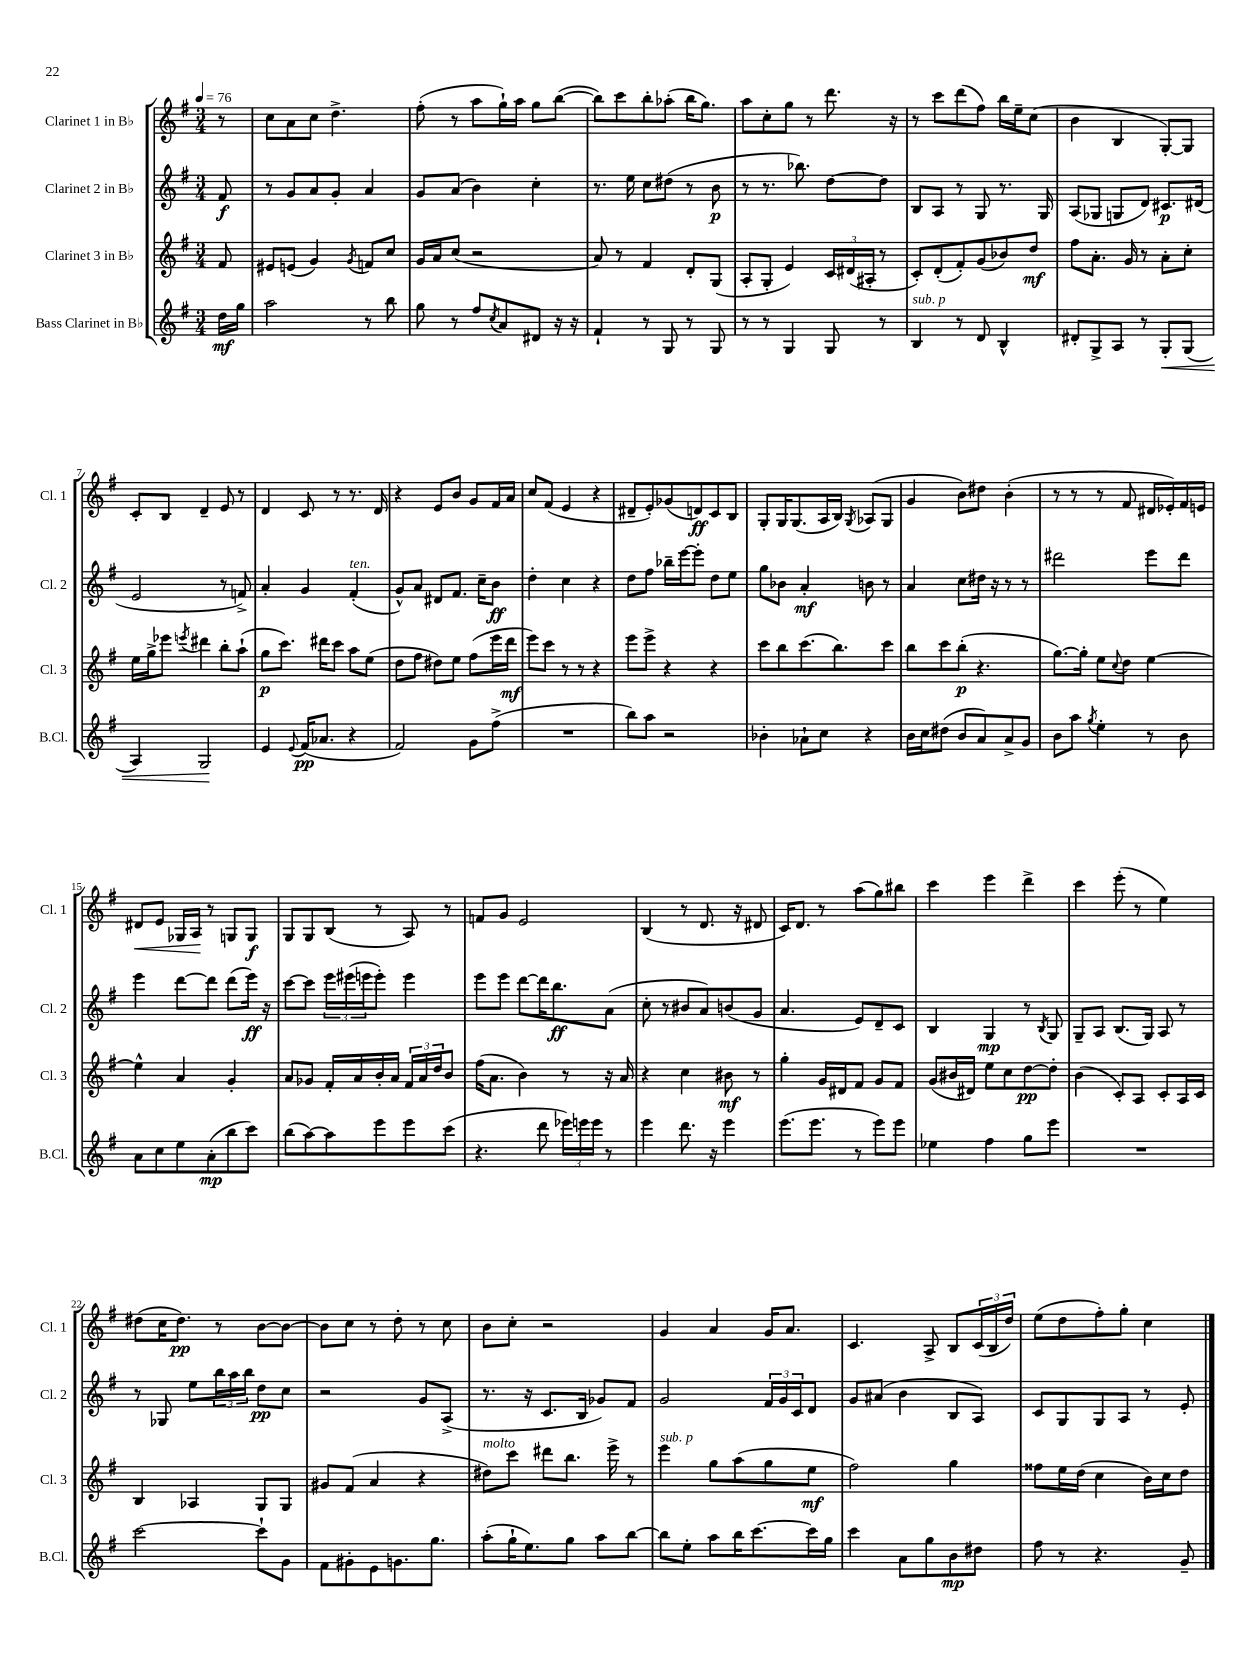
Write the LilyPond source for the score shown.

<<
\new StaffGroup <<
\new Staff = "s0" \with { instrumentName = "Clarinet 1 in Bb" shortInstrumentName = "Cl. 1" } {
    \clef treble \key g \major \numericTimeSignature \time 3/4 \partial 8 \tempo 4 = 76
    r8 |
    c''8 a'8 c''8 d''4.-> |
    fis''8-.( r8 a''8 g''16-!) a''16 g''8 b''8~( |
    b''8) c'''8 b''8-. aes''8-.( b''16 g''8.) |
    a''8 c''8-. g''8 r8 d'''8. r16 |
    r8 c'''8 d'''8( fis''8) b''16 e''16-- c''8( |
    b'4 b4 g8~-.) g8 |
    c'8-. b8 d'4-- e'8 r8 |
    d'4 c'8 r8 r8. d'16 |
    r4 e'8 b'8 g'8 fis'16 a'16 |
    c''8 fis'8( e'4 r4 |
    dis'8-- e'8-.) ges'8( d'8\ff) c'8 b8 |
    g8-. g16 g8.( a16 b16) \acciaccatura { g8 } aes8( g8 |
    g'4 b'8) dis''8 b'4-.( |
    r8 r8 r8 fis'8 dis'16 ees'16-.) fis'16 e'16 |
    dis'8\< e'8 ges16 a16\! r8 g8 g8\f |
    g8 g8 b8( r8 a8) r8 |
    f'8 g'8 e'2 |
    b4( r8 d'8. r16 dis'8 |
    c'16) d'8. r8 a''8( g''8) bis''8 |
    c'''4 e'''4 d'''4-> |
    c'''4 e'''8-.( r8 e''4) |
    dis''8( c''16 dis''8.\pp) r8 b'8~ b'8~ |
    b'8 c''8 r8 d''8-. r8 c''8 |
    b'8 c''8-. r2 |
    g'4 a'4 g'16 a'8. |
    c'4. a8-> b8 \tuplet 3/2 { c'16( b16 d''16) } |
    e''8( d''8 fis''8-.) g''8-. c''4 \bar "|." |
}
\new Staff = "s1" \with { instrumentName = "Clarinet 2 in Bb" shortInstrumentName = "Cl. 2" } {
    \clef treble \key g \major \numericTimeSignature \time 3/4 \partial 8
    fis'8\f |
    r8 g'8 a'8 g'8-. a'4 |
    g'8 a'8( b'4) c''4-. |
    r8. e''16 c''8 dis''8( r8 b'8\p |
    r8 r8. bes''8.) d''8~ d''8 |
    b8 a8 r8 g8 r8. g16 |
    a8( ges8 g8 d'8) cis'8.\p dis'16( |
    e'2 r8 f'8->) |
    a'4-. g'4 fis'4-.^\markup { \italic "ten." }( |
    g'8-^) a'8 dis'8 fis'8. c''16-- b'8\ff |
    d''4-. c''4 r4 |
    d''8 fis''8 bes''16-- e'''16~ e'''8-. d''8 e''8 |
    g''8 bes'8 a'4-.\mf b'8 r8 |
    a'4 c''8 dis''16 r16 r8 r8 |
    dis'''2 e'''8 dis'''8 |
    e'''4 d'''8~ d'''8 d'''8( e'''16\ff) r16 |
    c'''8~ c'''8 \tuplet 3/2 { e'''16 eis'''16( e'''16 } e'''8-.) e'''4 |
    e'''8 e'''8 d'''8~ d'''16 b''8.\ff a'8( |
    c''8-. r8 bis'8 a'8) b'8( g'8 |
    a'4. e'8) d'8-- c'8 |
    b4 g4\mp r8 \acciaccatura { b8 } g8 |
    g8-- a8 b8.( g16) a8 r8 |
    r8 ges8 e''8 \tuplet 3/2 { b''16 a''16 b''16 } d''8\pp c''8 |
    r2 g'8 a8->( |
    r8. r16 c'8. b16 ges'8) fis'8 |
    g'2 \tuplet 3/2 { fis'16 g'16 c'16 } d'8 |
    g'8 ais'8( b'4 b8 a8) |
    c'8 g8 g8 a8 r8 e'8-. \bar "|." |
}
\new Staff = "s2" \with { instrumentName = "Clarinet 3 in Bb" shortInstrumentName = "Cl. 3" } {
    \clef treble \key g \major \numericTimeSignature \time 3/4 \partial 8
    fis'8 |
    eis'8 e'8( g'4) \acciaccatura { g'8 } f'8 c''8 |
    g'16 a'16 c''8( r2 |
    a'8) r8 fis'4 d'8-. g8( |
    a8-. g8-. e'4) \tuplet 3/2 { c'16 dis'16( ais16-. } r8 |
    c'8-.) d'8-.( fis'8-.) g'8( bes'8) d''8\mf |
    fis''8 a'8.-. g'16 r8 a'8-. c''8-. |
    e''16 g''16-> ees'''8 \acciaccatura { e'''8 } dis'''4 b''8-. a''8-!( |
    g''8\p c'''8.) dis'''16 c'''8 a''8 e''8( |
    d''8 fis''8 dis''8) e''8 fis''8( e'''16 d'''16\mf |
    e'''8) c'''8 r8 r8 r4 |
    e'''8 e'''8-> r4 r4 |
    c'''8 b''8 c'''8.( b''8.) c'''8 |
    b''8 c'''8 b''8-.\p( r4. |
    g''8.~) g''16-. e''8 \appoggiatura { c''8 } d''8 e''4~ |
    e''4-^ a'4 g'4-. |
    a'8 ges'8 fis'16-. a'16 b'16-. a'16 \tuplet 3/2 { fis'16 a'16 d''16 } b'8 |
    fis''16( a'8. b'4) r8 r16 a'16 |
    r4 c''4 bis'8\mf r8 |
    g''4-. g'16 dis'16 fis'8 g'8 fis'8 |
    g'8( bis'16 dis'16) e''8 c''8 d''8~\pp d''8-. |
    b'4( c'8-.) a8 c'8-. a16 c'16 |
    b4 aes4 g8 g8 |
    gis'8 fis'8( a'4 r4 |
    dis''8^\markup { \italic "molto" }) c'''8 dis'''8 b''8. e'''16-> r8 |
    e'''4^\markup { \italic "sub. p" } g''8 a''8( g''8 e''8\mf |
    fis''2) g''4 |
    fisis''8 e''16 d''16( c''4 b'16) c''16 d''8 \bar "|." |
}
\new Staff = "s3" \with { instrumentName = "Bass Clarinet in Bb" shortInstrumentName = "B.Cl." } {
    \clef treble \key g \major \numericTimeSignature \time 3/4 \partial 8
    d''16\mf g''16 |
    a''2 r8 b''8 |
    g''8 r8 fis''8 \acciaccatura { c''8 } a'8 dis'8 r16 r16 |
    fis'4-! r8 g8 r8 g8 |
    r8 r8 g4 g8 r8 |
    b4^\markup { \italic "sub. p" } r8 d'8 b4-^ |
    dis'8-. g8-> a8 r8 g8-.\< g8( |
    a4) g2\! |
    e'4 \appoggiatura { e'8 } fis'16\pp( aes'8. r4 |
    fis'2) g'8 fis''8->( |
    R2. |
    b''8) a''8 r2 |
    bes'4-. aes'8-! c''8 r4 |
    b'16 c''16 dis''8( b'8 a'8) a'8-> g'8 |
    b'8 a''8 \acciaccatura { g''8 } e''4-. r8 b'8 |
    a'8 c''8 e''8 a'8-.\mp( b''8 c'''8) |
    b''8( a''8~) a''8 e'''8 e'''8 c'''8( |
    r4. d'''8 \tuplet 3/2 { ees'''16) e'''16 e'''16 } r8 |
    e'''4 d'''8. r16 e'''4 |
    e'''8.( e'''8. r8 e'''8) e'''8 |
    ees''4 fis''4 g''8 e'''8 |
    R2. |
    c'''2~ c'''8-! g'8 |
    fis'8 gis'8-. e'8 g'8. g''8. |
    a''8-.( g''16-! e''8.) g''8 a''8 b''8~ |
    b''8 e''8-. a''8 b''16 c'''8.~ c'''16 g''16 |
    c'''4 a'8 g''8 b'8\mp dis''8 |
    fis''8 r8 r4. g'8-- \bar "|." |
}
>>
>>
